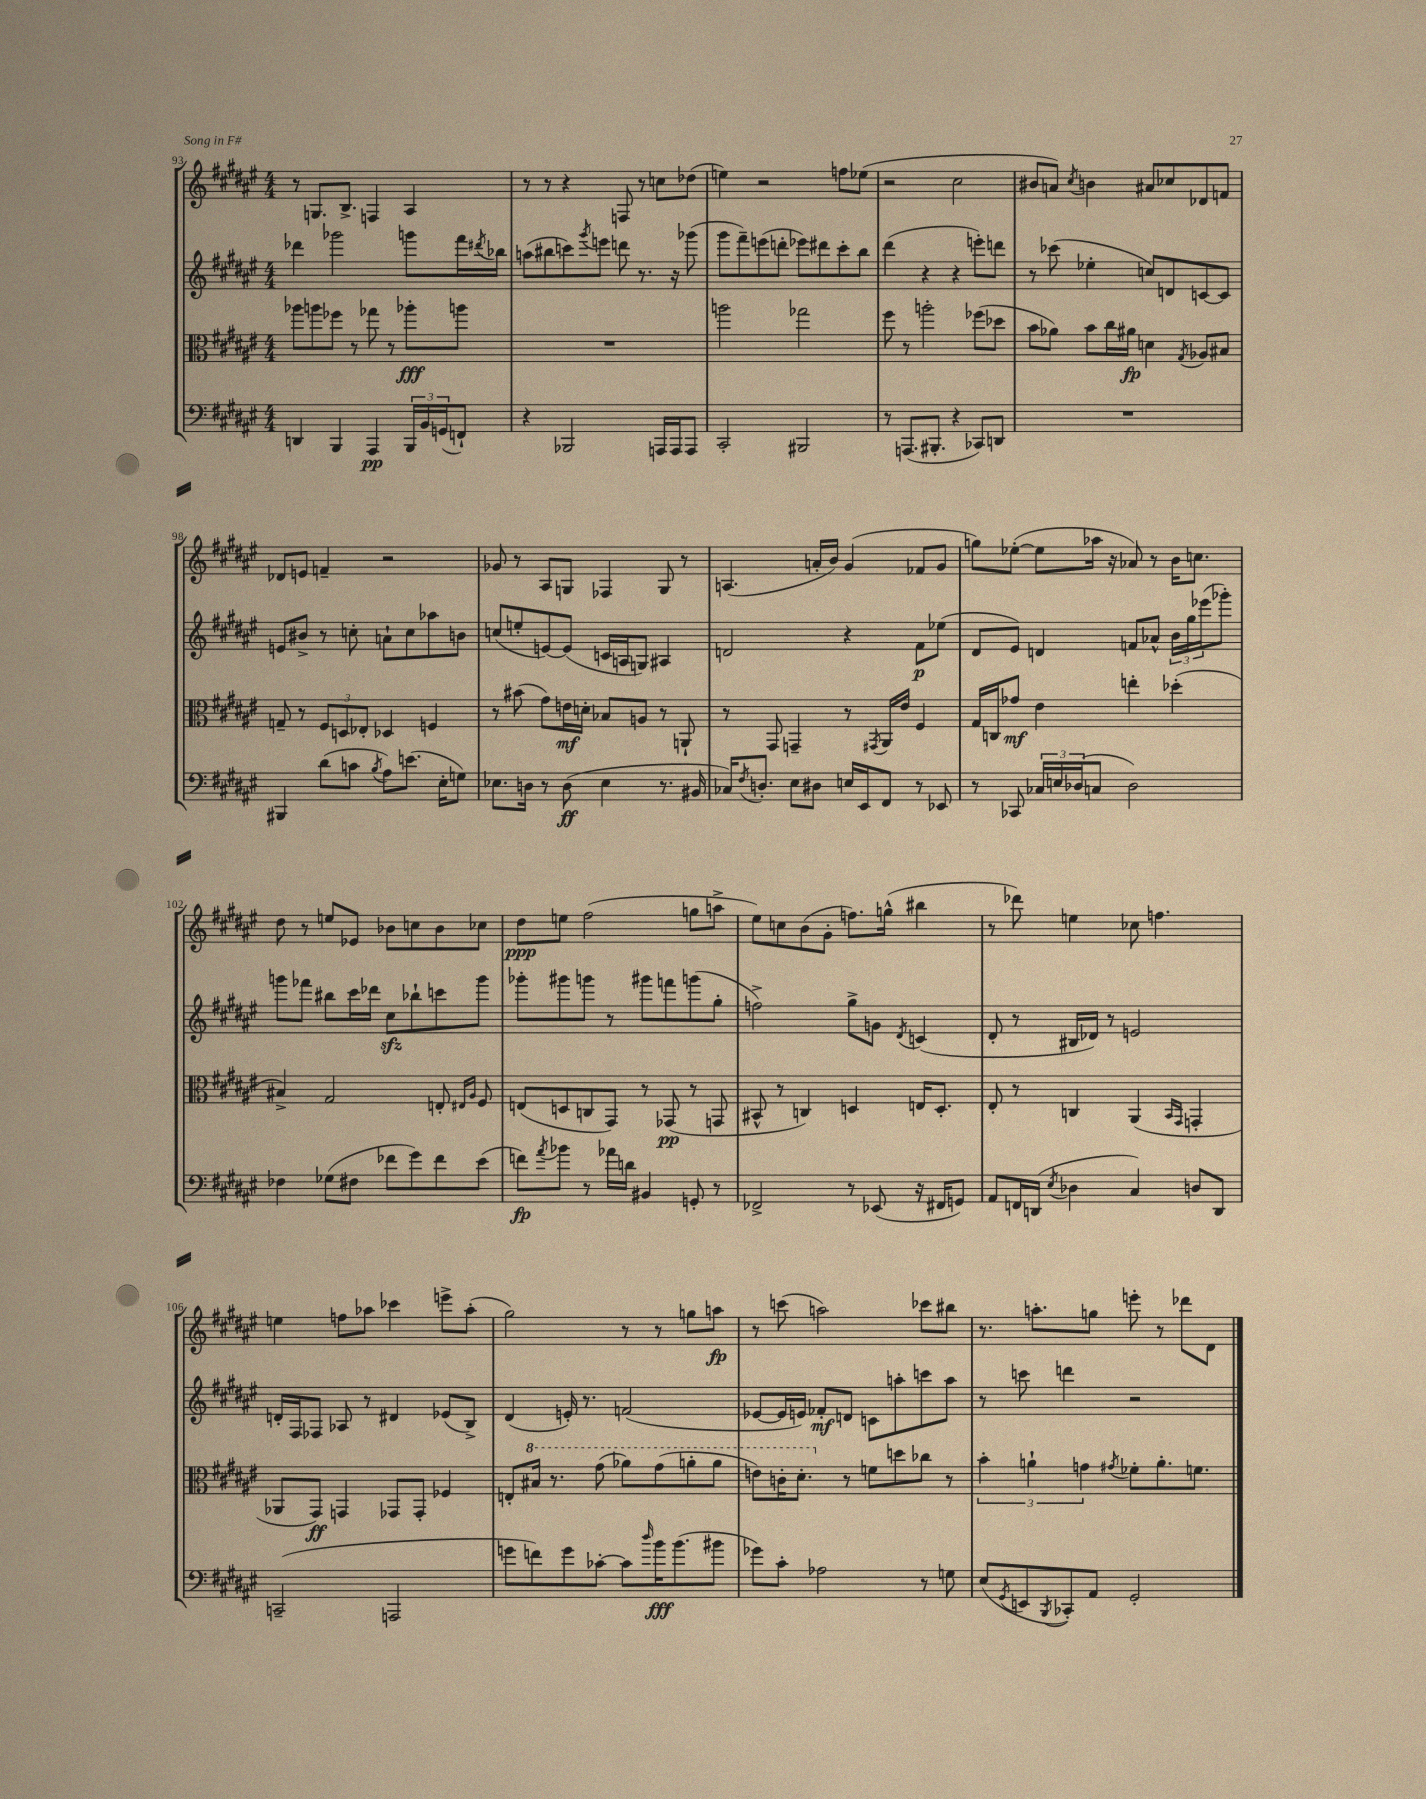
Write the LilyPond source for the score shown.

<<
\new StaffGroup <<
\new Staff = "s0" {
    \clef treble \key fis \major \numericTimeSignature \time 4/4
    r8 g8. b8.-> f4 ais4 |
    r8 r8 r4 f8 r8 c''8 des''8( |
    e''4) r2 f''8 ees''8( |
    r2 cis''2 |
    bis'8 a'8) \acciaccatura { cis''8 } b'4 ais'8 ces''8 des'8 f'8 |
    des'8 e'8 f'4-- r2 |
    ges'8 r8 ais8 g8 fes4 g8 r8 |
    a4.( a'16-. b'16) gis'4( fes'8 gis'8 |
    g''8) ees''8~-.( ees''8 aes''16 r16 aes'8) r8 b'16 c''8. |
    dis''8 r8 e''8 ees'8 bes'8 c''8 bes'8 ces''8 |
    dis''8\ppp e''8 fis''2( g''8 a''8-> |
    eis''8) c''8 b'8( gis'8-. f''8.) g''16-^( bis''4 |
    r8 des'''8) e''4 ces''8 f''4. |
    e''4 f''8 aes''8 ces'''4 e'''8-> aes''8-.( |
    gis''2) r8 r8 g''8 a''8\fp |
    r8 c'''8( a''2) ces'''8 bis''8 |
    r8. a''8.-. g''8 e'''8-. r8 des'''8 dis'8 \bar "|." |
}
\new Staff = "s1" {
    \clef treble \key fis \major \numericTimeSignature \time 4/4
    des'''4 ges'''2 g'''8 fis'''16 \acciaccatura { dis'''8 } bes''16 |
    a''8( bis''8 c'''8) \acciaccatura { gis'''8 } e'''8 d'''8 r8. r16 ges'''8( |
    gis'''8 fis'''8--) e'''8( d'''8-. ees'''8) dis'''8 cis'''8-. b''8 |
    dis'''4( r4 r4 e'''8-.) d'''8 |
    r8 ces'''8( ees''4-. c''8) d'8 c'8~ c'8 |
    e'8 bis'8-> r8 c''8-. a'8-! c''8 aes''8 b'8 |
    c''8( e''8-. e'8~) e'8( c'16 a16 g8) ais4 |
    d'2 r4 fis'8\p ees''8( |
    dis'8 eis'8) d'4 f'8 aes'8-^ \tuplet 3/2 { b'16 gis''16 ees'''16( } ges'''8-.) |
    g'''8 fes'''8 bis''8 cis'''16 des'''16 cis''8\sfz bes''8-! c'''8 g'''8 |
    ges'''8-. gis'''8 g'''8 r8 gis'''8 f'''8 g'''8( gis''8-. |
    f''2->) gis''8-> g'8 \acciaccatura { dis'8 } c'4( |
    dis'8-. r8 bis16 des'16) r8 e'2 |
    d'16-. fis16 fes8 aes8 r8 dis'4 ees'8( b8->) |
    dis'4( e'16-.) r8. f'2( |
    ees'8~ ees'16 e'16) fes'8-.\mf d'8 c'8 a''8-. c'''8 a''8 |
    r8 c'''8 d'''4 r2 \bar "|." |
}
\new Staff = "s2" {
    \clef alto \key fis \major \numericTimeSignature \time 4/4
    aes''8 a''8 fes''8 r8 ges''8 r8 aes''8-.\fff a''8 |
    R1 |
    a''2 ges''2 |
    fis''8 r8 a''2-. fes''8( des''8 |
    b'8 aes'8) b'8 cis''16 ais'16\fp d'4 \acciaccatura { gis8 } aes8 bis8 |
    g8-- r8 \tuplet 3/2 { fis8 d8 ees8-. } des4 f4 |
    r8 bis'8( gis'8) e'16\mf d'16-. bes8 a8 r8 a,8-! |
    r8 gis,8 g,4-- r8 \acciaccatura { gis,8 } ais,16 eis'16 fis4 |
    gis16 c16 ges'8\mf eis'4 e''4-. des''4-.( |
    bis4->) gis2 e8-. \grace { eis16 ais16 } fis8 |
    e8( d8 c8 gis,8) r8 ges,8\pp( r8 g,8 |
    bis,8-^ r8 c4) d4 e16 d8.-. |
    eis8-. r8 c4 ais,4( \grace { b,16 gis,16 } g,4-. |
    aes,8 gis,8\ff) g,4 ges,8 ges,8-. fes4 |
    e8-. \ottava #1 bis'16 r8. gis''8( aes''8) gis''8( a''8-. a''8 |
    e''8) c''16-. dis''8.-. \ottava #0 r8 f'8 d''8 ces''8 r8 |
    \tuplet 3/2 { b'4-. a'4-! g'4 } \acciaccatura { gis'8 } fes'8-. a'8.-. f'8. \bar "|." |
}
\new Staff = "s3" {
    \clef bass \key fis \major \numericTimeSignature \time 4/4
    d,4 b,,4 ais,,4\pp \tuplet 3/2 { b,,16 b,16 g,16( } f,8-!) |
    r4 bes,,2 a,,16 a,,16 a,,8 |
    cis,2-. bis,,2 |
    r8 a,,8.( bis,,8.-. r4 ces,8) d,8 |
    R1 |
    bis,,4 dis'8( c'8 \acciaccatura { b8 } ais8) e'8.( eis16-. g8) |
    ees8. d16 r8 d8\ff( ees4 r8. bis,16 |
    ces16) \acciaccatura { fis8 } d8.-. eis8 dis8 e16 eis,16 fis,8 r8 ees,8 |
    r8 ces,8 \tuplet 3/2 { ces16 e16 des16( } c8 des2) |
    fes4 ges8( fis8 fes'8 gis'8) fes'8 eis'8( |
    f'8\fp) \acciaccatura { ais'8 } bes'8 r8 aes'16 d'16 bis,4 g,8-. r8 |
    fes,2-> r8 ees,8( r16 fis,16 g,8) |
    ais,8 f,16 d,16( \acciaccatura { eis8 } des4 cis4) d8 d,8 |
    c,2--( a,,2 |
    g'8 f'8) g'8 ces'8~-. ces'8 \grace { dis''16 } b'16\fff b'8.( bis'8 |
    ges'8) cis'8-. aes2 r8 g8 |
    eis8( \acciaccatura { gis,8 } e,8 \acciaccatura { b,,8 } ces,8-.) ais,8 gis,2-. \bar "|." |
}
>>
>>
\layout { \context { \Score currentBarNumber = #93 } }
